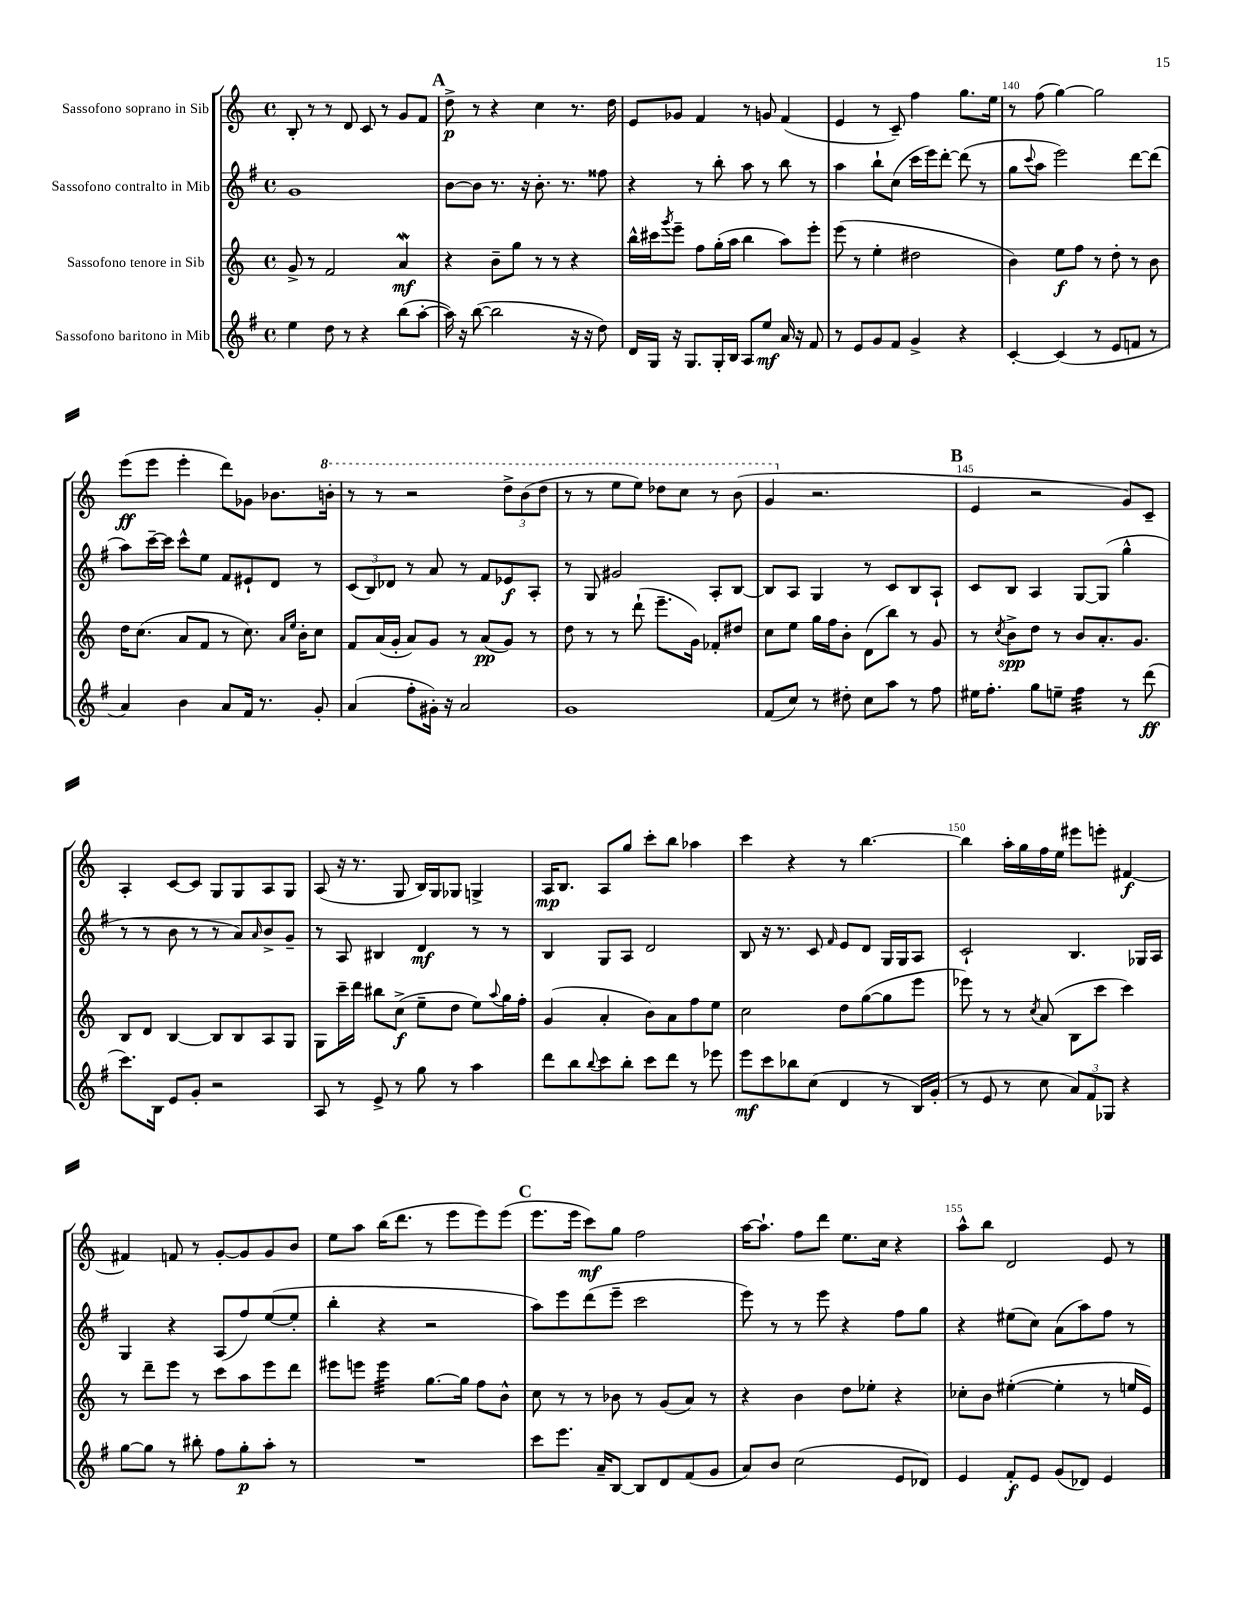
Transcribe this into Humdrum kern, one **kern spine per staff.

**kern	**dynam	**kern	**dynam	**kern	**dynam	**kern	**dynam
*part4	*part4	*part3	*part3	*part2	*part2	*part1	*part1
*staff4	*staff4	*staff3	*staff3	*staff2	*staff2	*staff1	*staff1
*I"Sassofono baritono in Mib	*	*I"Sassofono tenore in Sib	*	*I"Sassofono contralto in Mib	*	*I"Sassofono soprano in Sib	*
*clefG2	*	*clefG2	*	*clefG2	*	*clefG2	*
*k[f#]	*	*k[]	*	*k[f#]	*	*k[]	*
*M4/4	*	*M4/4	*	*M4/4	*	*M4/4	*
*met(c)	*	*met(c)	*	*met(c)	*	*met(c)	*
=136	=136	=136	=136	=136	=136	=136	=136
4ee\	.	8g^/	.	1g	.	8B'/	.
.	.	8r	.	.	.	8r	.
8dd\	.	2f/	.	.	.	8r	.
8r	.	.	.	.	.	8d/	.
4r	.	.	.	.	.	8c/	.
.	.	.	.	.	.	8r	.
(8bb\L	.	4aW/	mf	.	.	8g/L	.
[8aa'\J	.	.	.	.	.	8f/J	.
!!LO:REH:place=s1:t=A
=137	=137	=137	=137	=137	=137	=137	=137
16aa\])	.	4r	.	[8b\L	.	8dd^\	p
16r	.	.	.	.	.	.	.
([8bb\	.	.	.	8b\J]	.	8r	.
2bb\]	.	8b~\L	.	8.r	.	4r	.
.	.	8gg\J	.	.	.	.	.
.	.	.	.	16r	.	.	.
.	.	8r	.	8.b'\	.	4cc\	.
.	.	8r	.	.	.	.	.
.	.	.	.	8.r	.	.	.
16r	.	4r	.	.	.	8.r	.
16r	.	.	.	.	.	.	.
8dd\)	.	.	.	8ff##X\	.	.	.
.	.	.	.	.	.	16dd\	.
=138	=138	=138	=138	=138	=138	=138	=138
16d/LL	.	16bb^^\LL	.	4r	.	8e/L	.
16G/JJ	.	16ccc#X\J	.	.	.	.	.
.	.	8qggg/	.	.	.	.	.
16r	.	8eee~\J	.	.	.	8g-X/J	.
8.G/L	.	.	.	.	.	.	.
.	.	8ff\L	.	8r	.	4f/	.
16G'/L	.	(16gg'\L	.	8bb'\	.	.	.
16B/JJ	.	16aa\JJ	.	.	.	.	.
8A/L	.	4bb\	.	8aa\	.	8r	.
8ee/J	mf	.	.	8r	.	8gn/	.
16a/	.	8aa\L)	.	8bb\	.	(4f/	.
16r	.	.	.	.	.	.	.
8f#/	.	8eee'\J	.	8r	.	.	.
=139	=139	=139	=139	=139	=139	=139	=139
8r	.	(8eee\	.	4aa\	.	4e/	.
8e/L	.	8r	.	.	.	.	.
8g/	.	4ee'\	.	8bb`\L	.	8r	.
8f#/J	.	.	.	(8cc\J	.	8c~/)	.
4g^/	.	2dd#X\	.	16ccc\LL	.	4ff\	.
.	.	.	.	16eee\J)	.	.	.
.	.	.	.	[8ddd'\J	.	.	.
4r	.	.	.	(8ddd\]	.	8.gg\L	.
.	.	.	.	8r	.	.	.
.	.	.	.	.	.	16ee\Jk	.
=140	=140	=140	=140	=140	=140	=140	=140
[4c'/	.	4b\)	.	8gg\L	.	8r	.
.	.	.	.	8qqccc/	.	.	.
.	.	.	.	8aa\J	.	(8ff\	.
(4c/]	.	8ee\L	f	2eee\)	.	[4gg\)	.
.	.	8ff\J	.	.	.	.	.
8r	.	8r	.	.	.	2gg\]	.
8e/L	.	8dd'\	.	.	.	.	.
8fn/J	.	8r	.	[8ddd\L	.	.	.
8r	.	8b\	.	(8ddd\J]	.	.	.
!!LO:LB:g=z
=141	=141	=141	=141	=141	=141	=141	=141
4a/)	.	16dd\KL	.	8aa\L)	.	(8eee\L	ff
.	.	(8.cc\J	.	.	.	.	.
.	.	.	.	[16ccc~\L	.	8eee\J	.
.	.	.	.	16ccc\JJ]	.	.	.
4b\	.	8a/L	.	8ccc^^\L	.	4eee'\	.
.	.	8f/J	.	8ee\J	.	.	.
8a/L	.	8r	.	8f#/L	.	8ddd\L)	.
16f#/Jk	.	8.cc\)	.	8e#X`/	.	8g-X\J	.
8.r	.	.	.	.	.	.	.
.	.	.	.	8d/J	.	8.b-X\L	.
.	.	16qqa/LL	.	.	.	.	.
.	.	16qqee/JJ	.	.	.	.	.
.	.	16b'\KL	.	.	.	.	.
8g'/	.	8cc\J	.	8r	.	.	.
*	*	*	*	*	*	*8va	*
.	.	.	.	.	.	16bbn'\Jk	.
=142	=142	=142	=142	=142	=142	=142	=142
(4a/	.	8f/L	.	(12c/L	.	8r	.
.	.	.	.	12B/)	.	.	.
.	.	(16a/L	.	.	.	8r	.
.	.	.	.	12d-X/J	.	.	.
.	.	16g'/JJ	.	.	.	.	.
8ff#'\L	.	8a/L)	.	8r	.	2r	.
16g#X'\Jk)	.	8g/J	.	8a/	.	.	.
16r	.	.	.	.	.	.	.
2a/	.	8r	.	8r	.	.	.
.	.	(8a/L	pp	8f#/L	.	.	.
.	.	8g/J)	.	8e-X/	f	12ddd^\L	.
.	.	.	.	.	.	(12bb\	.
.	.	8r	.	8A'/J	.	.	.
.	.	.	.	.	.	12ddd\J	.
=143	=143	=143	=143	=143	=143	=143	=143
1g	.	8dd\	.	8r	.	8r	.
.	.	8r	.	8G/	.	8r	.
.	.	8r	.	2g#X/	.	8eee\L	.
.	.	(8ddd`\	.	.	.	8eee\J)	.
.	.	8.eee~\L	.	.	.	8ddd-X\L	.
.	.	.	.	.	.	8ccc\J	.
.	.	16g\Jk)	.	.	.	.	.
.	.	8f-X'/L	.	8A'/L	.	8r	.
.	.	8dd#X/J	.	[8B/J	.	(8bb\	.
=144	=144	=144	=144	=144	=144	=144	=144
(8f#/L	.	8cc\L	.	8B/L]	.	4gg/	.
8cc/J)	.	8ee\J	.	8A/J	.	.	.
*	*	*	*	*	*	*X8va	*
8r	.	16gg\LL	.	4G/	.	2.r	.
.	.	16ff\J	.	.	.	.	.
8dd#X'\	.	8b'\J	.	.	.	.	.
8cc\L	.	(8d\L	.	8r	.	.	.
8aa\J	.	8bb\J)	.	8c/L	.	.	.
8r	.	8r	.	8B/	.	.	.
8ff#\	.	8g/	.	8A`/J	.	.	.
!!LO:REH:place=s1:t=B
=145	=145	=145	=145	=145	=145	=145	=145
16ee#X\KL	.	8r	.	8c/L	.	4e/	.
8.ff#'\J	.	.	.	.	.	.	.
.	.	8qcc/	.	.	.	.	.
.	.	8b^\L	spp	8B/J	.	.	.
8gg\L	.	8dd\J	.	4A/	.	2r	.
8een~\J	.	8r	.	.	.	.	.
*tremolo	*	*	*	*	*	*	*
32ff#\LLL	.	8b/L	.	[8G/L	.	.	.
32ff#\	.	.	.	.	.	.	.
32ff#\	.	.	.	.	.	.	.
32ff#\	.	.	.	.	.	.	.
32ff#\	.	8.a'/	.	(8G/J]	.	.	.
32ff#\	.	.	.	.	.	.	.
32ff#\	.	.	.	.	.	.	.
32ff#\JJJ	.	.	.	.	.	.	.
*Xtremolo	*	*	*	*	*	*	*
8r	.	.	.	4gg^^\	.	8g/L)	.
.	.	8.g/J	.	.	.	.	.
(8ddd\	ff	.	.	.	.	8c~/J	.
!!LO:LB:g=z
=146	=146	=146	=146	=146	=146	=146	=146
8.ccc\L)	.	8B/L	.	8r	.	4A'/	.
.	.	8d/J	.	8r	.	.	.
16B\Jk	.	.	.	.	.	.	.
8e/L	.	[4B/	.	8b\	.	[8c/L	.
8g'/J	.	.	.	8r	.	8c/J]	.
2r	.	8B/L]	.	8r	.	8G/L	.
.	.	8B/	.	8a/L)	.	8G/	.
.	.	.	.	16qqa/	.	.	.
.	.	8A/	.	8b^/	.	8A/	.
.	.	8G/J	.	8g~/J	.	8G/J	.
=147	=147	=147	=147	=147	=147	=147	=147
8A/	.	8G\L	.	8r	.	(8A/	.
8r	.	16ccc~\L	.	8A/	.	16r	.
.	.	16ddd\JJ	.	.	.	8.r	.
8e^/	.	8bb#X\L	.	4B#X/	.	.	.
8r	.	(8cc^\J	f	.	.	8G/	.
8gg\	.	8ee~\L	.	4d/	mf	16B/LL)	.
.	.	.	.	.	.	16G/J	.
8r	.	8dd\J	.	.	.	8G-X/J	.
4aa\	.	8ee\L)	.	8r	.	4Gn^/	.
.	.	8qqaa/	.	.	.	.	.
.	.	16gg\L	.	8r	.	.	.
.	.	16ff'\JJ	.	.	.	.	.
=148	=148	=148	=148	=148	=148	=148	=148
8ddd\L	.	(4g/	.	4B/	.	16A/KL	mp
.	.	.	.	.	.	8.B/J	.
8bb\	.	.	.	.	.	.	.
8qqbb/	.	.	.	.	.	.	.
8ccc\	.	4a'/	.	8G/L	.	8A/L	.
8bb'\J	.	.	.	8A/J	.	8gg/J	.
8ccc\L	.	8b\L)	.	2d/	.	8ccc'\L	.
8ddd\J	.	8a\	.	.	.	8bb\J	.
8r	.	8ff\	.	.	.	4aa-X\	.
8eee-X\	.	8ee\J	.	.	.	.	.
=149	=149	=149	=149	=149	=149	=149	=149
8eee\L	mf	2cc\	.	8B/	.	4ccc\	.
8ccc\	.	.	.	16r	.	.	.
.	.	.	.	8.r	.	.	.
8bb-X\	.	.	.	.	.	4r	.
(8cc\J	.	.	.	8c/	.	.	.
.	.	.	.	16qqf#/	.	.	.
4d/	.	8dd\L	.	8e/L	.	8r	.
.	.	([8gg\	.	8d/J	.	[4.bb\	.
8r	.	8gg\]	.	16G/LL	.	.	.
.	.	.	.	16G/J	.	.	.
16B/LL)	.	8eee\J	.	8A/J	.	.	.
(16g'/JJ	.	.	.	.	.	.	.
=150	=150	=150	=150	=150	=150	=150	=150
8r	.	8eee-X\)	.	2c`/	.	4bb\]	.
8e/	.	8r	.	.	.	.	.
8r	.	8r	.	.	.	16aa'\LL	.
.	.	.	.	.	.	16gg\	.
.	.	8qcc/	.	.	.	.	.
8cc\	.	(8a/	.	.	.	16ff\	.
.	.	.	.	.	.	16ee\JJ	.
12a/L)	.	8B\L	.	4.B/	.	8eee#X\L	.
12f#/	.	.	.	.	.	.	.
.	.	8ccc\J	.	.	.	8eeen'\J	.
12G-X/J	.	.	.	.	.	.	.
4r	.	4ccc\)	.	.	.	[4f#X/	f
.	.	.	.	16G-X/LL	.	.	.
.	.	.	.	16A/JJ	.	.	.
!!LO:LB:g=z
=151	=151	=151	=151	=151	=151	=151	=151
[8gg\L	.	8r	.	4G/	.	4f#X/]	.
8gg\J]	.	8ddd~\L	.	.	.	.	.
8r	.	8eee\J	.	4r	.	8fn/	.
8bb#X'\	.	8r	.	.	.	8r	.
8ff#\L	.	8ccc\L	.	(8A/L	.	[8g'/L	.
8gg'\	p	8aa\	.	8ff#/)	.	8g/]	.
8aa'\J	.	8eee\	.	([8ee/	.	8g/	.
8r	.	8ddd\J	.	8ee'/J]	.	8b/J	.
=152	=152	=152	=152	=152	=152	=152	=152
1r	.	8eee#X\L	.	4bb'\	.	8ee\L	.
.	.	8eeen\J	.	.	.	8aa\J	.
*	*	*tremolo	*	*	*	*	*
.	.	32eee\LLL	.	4r	.	(16bb\KL	.
.	.	32eee\	.	.	.	.	.
.	.	32eee\	.	.	.	8.ddd\J	.
.	.	32eee\	.	.	.	.	.
.	.	32eee\	.	.	.	.	.
.	.	32eee\	.	.	.	.	.
.	.	32eee\	.	.	.	.	.
.	.	32eee\JJJ	.	.	.	.	.
*	*	*Xtremolo	*	*	*	*	*
.	.	[8.gg\L	.	2r	.	8r	.
.	.	.	.	.	.	8eee\L	.
.	.	16gg\Jk]	.	.	.	.	.
.	.	8ff\L	.	.	.	8eee\)	.
.	.	8b^^\J	.	.	.	(8eee\J	.
!!LO:REH:place=s1:t=C
=153	=153	=153	=153	=153	=153	=153	=153
8ccc\L	.	8cc\	.	8aa\L)	.	8.eee\L	.
8.eee\J	.	8r	.	8eee\	.	.	.
.	.	.	.	.	.	16eee\Jk	.
.	.	8r	.	(8ddd\	.	8ccc\L)	mf
16a~/KL	.	.	.	.	.	.	.
[8B/J	.	8b-X\	.	8eee~\J	.	8gg\J	.
8B/L]	.	8r	.	2ccc\	.	2ff\	.
8d/	.	(8g/L	.	.	.	.	.
(8f#/	.	8a/J)	.	.	.	.	.
8g/J	.	8r	.	.	.	.	.
=154	=154	=154	=154	=154	=154	=154	=154
8a/L)	.	4r	.	8eee\)	.	[16aa\KL	.
.	.	.	.	.	.	8.aa`\J]	.
8b/J	.	.	.	8r	.	.	.
(2cc\	.	4b\	.	8r	.	8ff\L	.
.	.	.	.	8eee\	.	8ddd\J	.
.	.	8dd\L	.	4r	.	8.ee\L	.
.	.	8ee-X'\J	.	.	.	.	.
.	.	.	.	.	.	16cc\Jk	.
8e/L	.	4r	.	8ff#\L	.	4r	.
8d-X/J)	.	.	.	8gg\J	.	.	.
=155	=155	=155	=155	=155	=155	=155	=155
4e/	.	8cc-X'\L	.	4r	.	8aa^^\L	.
.	.	8b\J	.	.	.	8bb\J	.
8f#'/L	f	([4ee#X'\	.	(8ee#X\L	.	2d/	.
8e/J	.	.	.	8cc\J)	.	.	.
(8g/L	.	4ee#'\]	.	(8a\L	.	.	.
8d-X/J)	.	.	.	8aa\)	.	.	.
4e/	.	8r	.	8ff#\J	.	8e/	.
.	.	16een/LL	.	8r	.	8r	.
.	.	16e/JJ)	.	.	.	.	.
==	==	==	==	==	==	==	==
*-	*-	*-	*-	*-	*-	*-	*-
